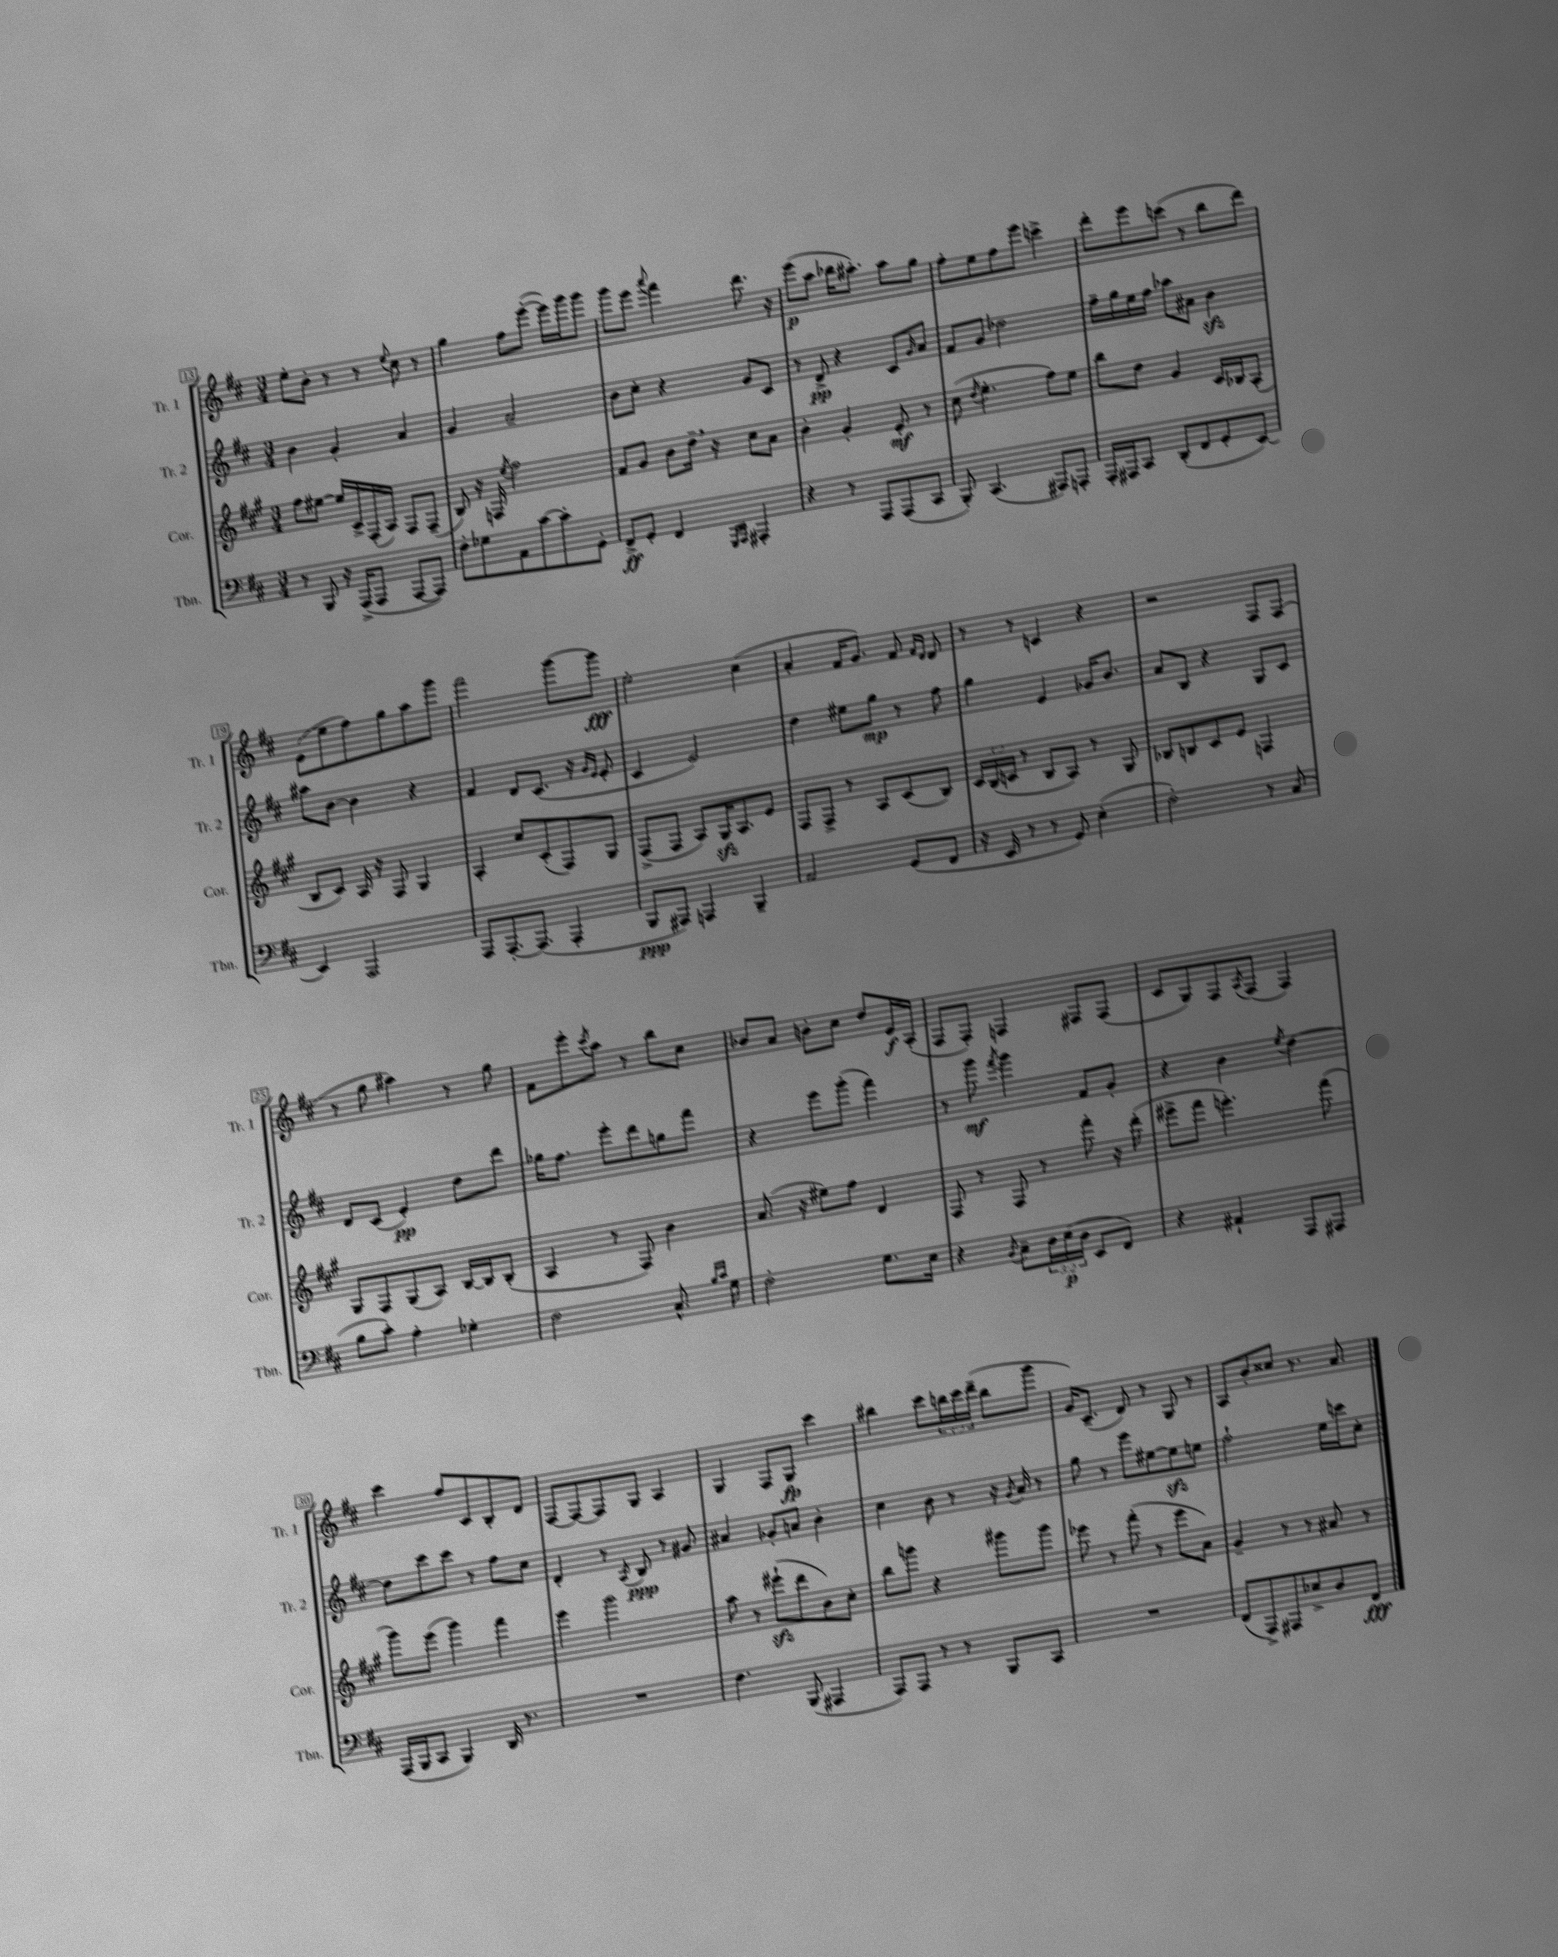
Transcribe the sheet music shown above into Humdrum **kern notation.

**kern	**kern	**kern	**kern
*staff4	*staff3	*staff2	*staff1
*clefF4	*clefG2	*clefG2	*clefG2
*k[f#c#]	*k[f#c#g#]	*k[f#c#]	*k[f#c#]
*M3/4	*M3/4	*M3/4	*M3/4
8r	8ff#	4b	8ee'
8BBB	[8ee#	.	8b'
16r	16ee#]	4g'	8r
(16AAA^	16c#^	.	.
8AAA	(16F#'	.	8r
.	16A)	.	.
.	.	.	8qqee
[8AAA	8F#	4a	8cc#
8AAA])	(8F#~	.	8r
=	=	=	=
8F#'	8B)	4g	4gg
8G-	16r	.	.
.	16F	.	.
.	8qee	.	.
8AA	2ff#	2a~	8ff#
[8c#	.	.	([8eee'
8c#']	.	.	16eee])
.	.	.	16ggg
8GG'	.	.	8ggg
=	=	=	=
8FF#^	8f#	8b	8ggg
8GG'	8g#	8cc#'	8eee
.	.	.	8qqaaa
4FF#	8b	4r	4fff#
.	16dd~	.	.
.	16r	.	.
16qqGGG	.	.	.
16qqAAA	.	.	.
4AAA#'	8cc#	8g	8.ddd
.	8a	8c#	.
.	.	.	16r
=	=	=	=
4r	4b'	8r	(8eee
.	.	8d^	8aa
8r	4g#'	4r	16bb-
.	.	.	8.aa#')
8AAA	.	.	.
(8AAA	8e'	8c#	8aa#
.	.	16qqg	.
8CC#	8r	8a	8gg
=	=	=	=
8BBB')	(8cc#	8f#	8ff#'
.	8qdd	.	.
(4.CC#	4.ee'	8g	8ee
.	.	2dd-	8ff#
.	.	.	8eee
8AAA#)	8ff#)	.	4ccc^
8AAA'	8ee	.	.
=	=	=	=
16AAA'	8bb	16ff#~	8ddd'
16AAA#	.	16gg	.
8CC#	8dd	16ee	8eee
.	.	16ff#	.
(8DD'	4g#	8aa-	(8ccc
8FF#	.	8a#	8r
8GG'	16c#	4b	8bb
.	16B-	.	.
[8EE)	(8A'	.	8ddd)
=	=	=	=
4EE]	8B	8aa#	(8e
.	8c#)	[8b	8ee
2AAA	16A	4b]	8ff#)
.	16r	.	.
.	8F#	.	8gg
.	4G#	4r	8aa
.	.	.	8ggg
=	=	=	=
8AAA	4A'	4f#	2fff#
[8.AAA'	.	.	.
.	8cc#	8d	.
(8.AAA]	.	.	.
.	(8c#'	(8.c#	.
4AAA'	8F#)	.	[8ggg
.	.	16r	.
.	.	16qqg	.
.	.	16qqe	.
.	8G#	8e'	8ggg]
=	=	=	=
8BBB	(8F#^	4c#	2ee'
8AAA#)	8F#	.	.
4AAA	8A)	2e)	.
.	16G#	.	.
.	8.A	.	.
4BBB~	.	.	(4cc#
.	8e	.	.
=	=	=	=
2AA	8F#	4dd	4a'
.	8F#^	.	.
.	8r	8ee#	16f#
.	.	.	8.g)
.	8A	8gg	.
(8GG	(8c#	8r	8f#
.	.	.	16qqf#
.	.	.	16qqd
8FF#	8B)	8ff#	8d
=	=	=	=
16r	24c#	4gg	8r
.	(24B	.	.
16EE	.	.	.
.	24c	.	.
8r	8r	.	8r
8r	8B	4e	4c
8GG)	8A)	.	.
(4E'	8r	16g-	4r
.	.	8.b	.
.	8G#	.	.
=	=	=	=
2F#')	8B-	8a	2r
.	8B	8B	.
.	8c#	4r	.
.	8e	.	.
8r	4F	8G	8F#
(8C#	.	8c#	(8F#
=	=	=	=
8B	8G#	8d	8r
8c#')	8F#	(8c#	8gg
4A'	(8G#	4e')	4aa#)
.	8A)	.	.
4G-'	[16B	8dd	8r
.	16B]	.	.
.	(8B'	8ddd	8gg
=	=	=	=
2F#	4A	16gg-	8f#
.	.	8.ff#	.
.	.	.	8eee'
.	.	.	8qccc#
.	8r	8eee'	8aa
.	8F#)	8ddd	8r
8.C#^^	4b	8gg	8bb
.	.	8fff#	8cc#
16qqB	.	.	.
16qqc#	.	.	.
16G	.	.	.
=	=	=	=
2F#'	(8.a	4r	8b-
.	.	.	8a
.	16r	.	.
.	8ee#)	8eee	8b'
.	8ff#	(8ggg'	8cc#
8.G	4d	4fff#)	8dd
.	.	.	16e
16E	.	.	(16A'
=	=	=	=
4r	8F#	8r	8F#
.	8r	8ggg	8F#')
8qBB	.	8qfff#	.
8C#~	8F#	4ggg	4F
24D	8r	.	.
(24E	.	.	.
24D	.	.	.
8EE	8fff#'	8f#	8F#
8FF#)	16r	8g'	(8F#
.	(16ddd'	.	.
=	=	=	=
4r	8eee#^	4r	8c#
.	8fff#	.	8G)
4AA#`	4.eee')	4b	8F#
.	.	.	8qA
.	.	.	(8F#
.	.	8qee	.
8AAA	.	[4dd	4F#)
8AAA#	(8fff#	.	.
=	=	=	=
(16AAA	8ggg#)	8dd]	4ccc#
16BBB	.	.	.
8CC#	(8eee	8ccc#	.
4BBB)	4ggg#)	8ccc#	8ff#
.	.	8r	8c#
16DD	4fff#	8ff#	8B'
8.r	.	.	.
.	.	8cc#	8d
=	=	=	=
2.r	4eee	4d'	[8F#
.	.	.	8F#_
.	2ggg#	8r	8F#]
.	.	8qA	.
.	.	8B	8G
.	.	8r	4A
.	.	8g#	.
=	=	=	=
4.F#	8aa	4a#	4G
.	8r	.	.
.	(8eee#`	8g-'	8F#
(8BBB	8ddd	8a	8G
4AAA#	8b)	4b'	4ccc#
.	8cc#'	.	.
=	=	=	=
8AAA)	8bb	4cc#	4bb#
8AAA	8ggg	.	.
8r	4r	8b	8ccc#
8r	.	8r	24bb
.	.	.	24ccc#
.	.	.	(24ddd~
8BBB	8ggg#	16r	8bb
.	.	8qg	.
.	.	16a	.
8CC#	8ggg#	8r	8ggg
=	=	=	=
2.r	8eee-	8gg	16g)
.	.	.	(8.c#~
.	8r	8r	.
.	(8fff#'	8eee	8d)
.	8r	[8ee#	8r
.	8eee-	8ee#]	8G
.	8a)	8ee	8r
=	=	=	=
(8FF#	4g#~	2ff#`	8A
8AAA^)	.	.	8b'
8AAA#	8r	.	8cc##
8E-^	8r	.	8.r
8D	8a#	16ee	.
.	.	16ccc	8.a
8FF#	8r	8cc#'	.
==	==	==	==
*-	*-	*-	*-
